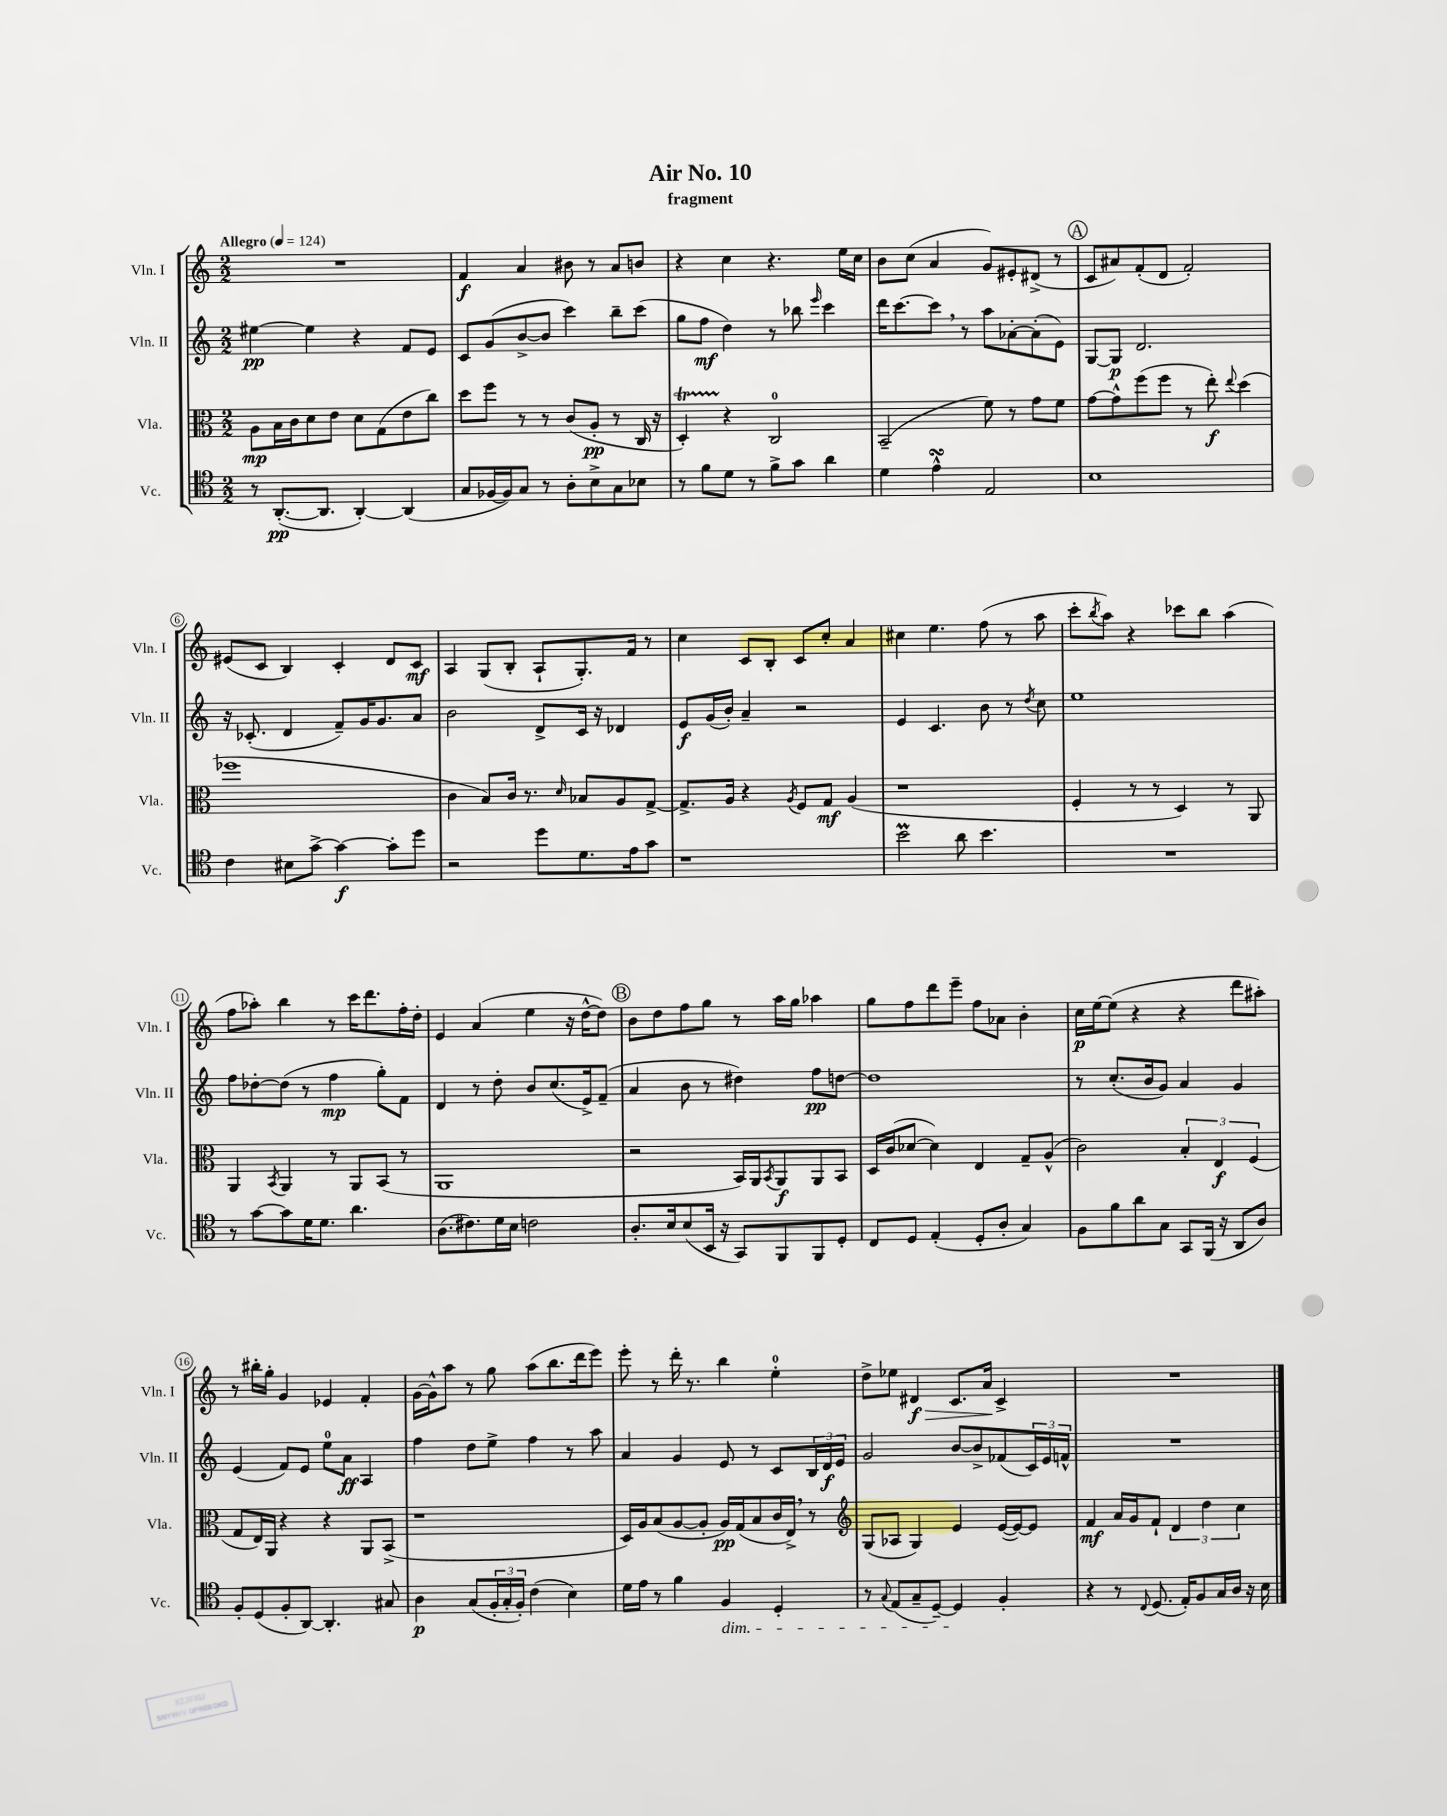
\header { title = "Air No. 10" subtitle = "fragment" }
<<
\new StaffGroup <<
\new Staff = "s0" \with { instrumentName = "Vln. I" shortInstrumentName = "Vln. I" } {
    \clef treble \key c \major \numericTimeSignature \time 2/2 \tempo "Allegro" 4 = 124
    R1 |
    f'4\f a'4 bis'8 r8 a'8 b'8 |
    r4 c''4 r4. e''16 c''16 |
    b'8 c''8( a'4 g'8) eis'8-. dis'8->( r8 |
    \mark \markup { \circle "A" } c'8 ais'8) f'8-.( d'8 f'2-.) |
    eis'8( c'8 b4) c'4-. d'8 c'8\mf |
    a4 g8( b8-. a8-! g8.-.) f'16 r8 |
    c''4 c'8 b8-. c'8 c''8-. a'4 |
    cis''4 e''4. f''8( r8 a''8 |
    c'''8-. \acciaccatura { b''8 } a''8) r4 ces'''8 b''8 a''4( |
    f''8 aes''8-.) b''4 r8 c'''16 d'''8. f''16-. d''16-. |
    e'4 a'4( e''4 r16 d''16~-^ d''8) |
    \mark \markup { \circle "B" } b'8 d''8 f''8 g''8 r8 a''16 g''16 aes''4 |
    g''8 f''8 d'''8 e'''8-- f''8 aes'8 b'4-. |
    c''16\p e''16~ e''8( r4 r4 d'''8 ais''8-.) |
    r8 bis''16-. g''16-. g'4 ees'4 f'4-. |
    g'16~ g'16-^ a''8 r8 g''8 a''8( b''8. d'''16 e'''8) |
    e'''8-. r8 d'''16-. r8. b''4 e''4-0-. |
    d''8-> ees''8 dis'4\f\> c'8. a'16\! c'4-> |
    R1 \bar "|." |
}
\new Staff = "s1" \with { instrumentName = "Vln. II" shortInstrumentName = "Vln. II" } {
    \clef treble \key c \major \numericTimeSignature \time 2/2
    eis''4~\pp eis''4 r4 f'8 e'8 |
    c'8 g'8( b'8~-> b'8 c'''4) b''8-- c'''8( |
    g''8 f''8\mf d''4) r8 bes''8 \grace { e'''16 } c'''4 |
    d'''16 c'''8.~ c'''8 \breathe r8 a''8 aes'8~-. aes'8-.( e'8) |
    \mark \markup { \circle "A" } g8~ g8\p d'2. |
    r16 ces'8.-.( d'4 f'8--) g'16 g'8. a'8 |
    b'2 d'8-> c'16 r16 des'4 |
    e'8\f g'16( b'16-.) a'4-- r2 |
    e'4 c'4. b'8 r8 \acciaccatura { d''8 } c''8 |
    e''1 |
    f''8 des''8~-. des''8( r8 f''4\mp g''8-.) f'8 |
    d'4 r8 d''8-. b'8 c''8.( e'16->) f'8--( |
    \mark \markup { \circle "B" } a'4 b'8 r8 dis''4) f''8\pp d''8~ |
    d''1 |
    r8 c''8.-.( b'16 g'8) a'4 g'4 |
    e'4( f'8) e'8 e''8-0 a'8\ff a4 |
    f''4 d''8 e''8-> f''4 r8 a''8 |
    a'4 g'4 e'8 r8 c'8 \tuplet 3/2 { b16 d'16\f e'16 } |
    g'2 b'8~ b'8-> fes'8( \tuplet 3/2 { c'16) e'16 f'16-^ } |
    R1 \bar "|." |
}
\new Staff = "s2" \with { instrumentName = "Vla." shortInstrumentName = "Vla." } {
    \clef alto \key c \major \numericTimeSignature \time 2/2
    a8\mp b16 c'16 d'8 e'8 d'8 g8( e'8 c''8) |
    d''8 f''8 r8 r8 c'8( a8-.\pp r8 c16 r16 |
    d4-.\startTrillSpan) r4\stopTrillSpan c2-0 |
    b,2--( f'8) r8 g'8 f'8 |
    \mark \markup { \circle "A" } g'8~ g'8-^ f''8( f''8 r8 e''8-.\f) \appoggiatura { e''8 } d''4( |
    fes''1 |
    c'4 b8) c'16 r8. \grace { d'16 } bes8 a8 g8~-> |
    g8.-> a16 r4 \acciaccatura { a8 } f8 g8\mf a4( |
    r1 |
    f4-. r8 r8 d4) r8 a,8 |
    a,4 \acciaccatura { b,8 } a,4 r8 a,8 b,8( r8 |
    a,1 |
    \mark \markup { \circle "B" } r2 b,16) a,16 \acciaccatura { b,8 } a,8\f a,8 b,8 |
    d16 c'16( des'8~ des'4) e4 g8-- a8-^( |
    c'2) \tuplet 3/2 { b4-. e4\f f4( } |
    g8 e16) a,16 r4 r4 a,8 b,8->( |
    r1 |
    d16) a16 b8( a8~ a8-. a16\pp) g16( b8 c'16 e16->) \breathe r8 |
    \clef treble g8( aes8 g4) e'4 e'16~( e'16~) e'8 |
    f'4\mf a'16 g'16 f'8-! \tuplet 3/2 { d'4 d''4 c''4 } \bar "|." |
}
\new Staff = "s3" \with { instrumentName = "Vc." shortInstrumentName = "Vc." } {
    \clef tenor \key c \major \numericTimeSignature \time 2/2
    r8 a,8.~-.\pp( a,8. a,4~-.) a,4( |
    g8 fes16~ fes16) g8 r8 a8-. b8-> g8 bes8 |
    r8 f'8 d'8 r8 f'8-> g'8 a'4 |
    d'4 e'4-^\turn e2 |
    \mark \markup { \circle "A" } b1 |
    c'4 bis8 g'8~-> g'4~\f g'8-. d''8 |
    r2 d''8 d'8. e'16 g'8 |
    r1 |
    b'2\prall a'8 b'4. |
    R1 |
    r8 g'8~ g'8 d'16 d'8. a'4. |
    a8.( cis'8.) d'16 b16 c'2 |
    \mark \markup { \circle "B" } a8.-. b16 b8( b,16 r16 g,8) f,8 f,8 d8-. |
    c8 d8 e4-.( d8-. a8-. g4) |
    f8 f'8 a'8 g8 g,8 f,16( r16 a,8 a8) |
    f8-. d8( f8-. a,8~) a,4.-. gis8 |
    a4\p g8( \tuplet 3/2 { f16-. g16-. f16-.) } c'4( b4) |
    d'16 e'16 r8 f'4 f4\dim d4-. |
    r8 \appoggiatura { g8 } e8( g8-- d8~--) d4\! f4-. |
    r4 r8 \appoggiatura { c8 } d8.( e16-.) f8 g16 a16 r16 b16 \bar "|." |
}
>>
>>
\layout { \context { \Score \override BarNumber.stencil = #(make-stencil-circler 0.1 0.3 ly:text-interface::print) } }
